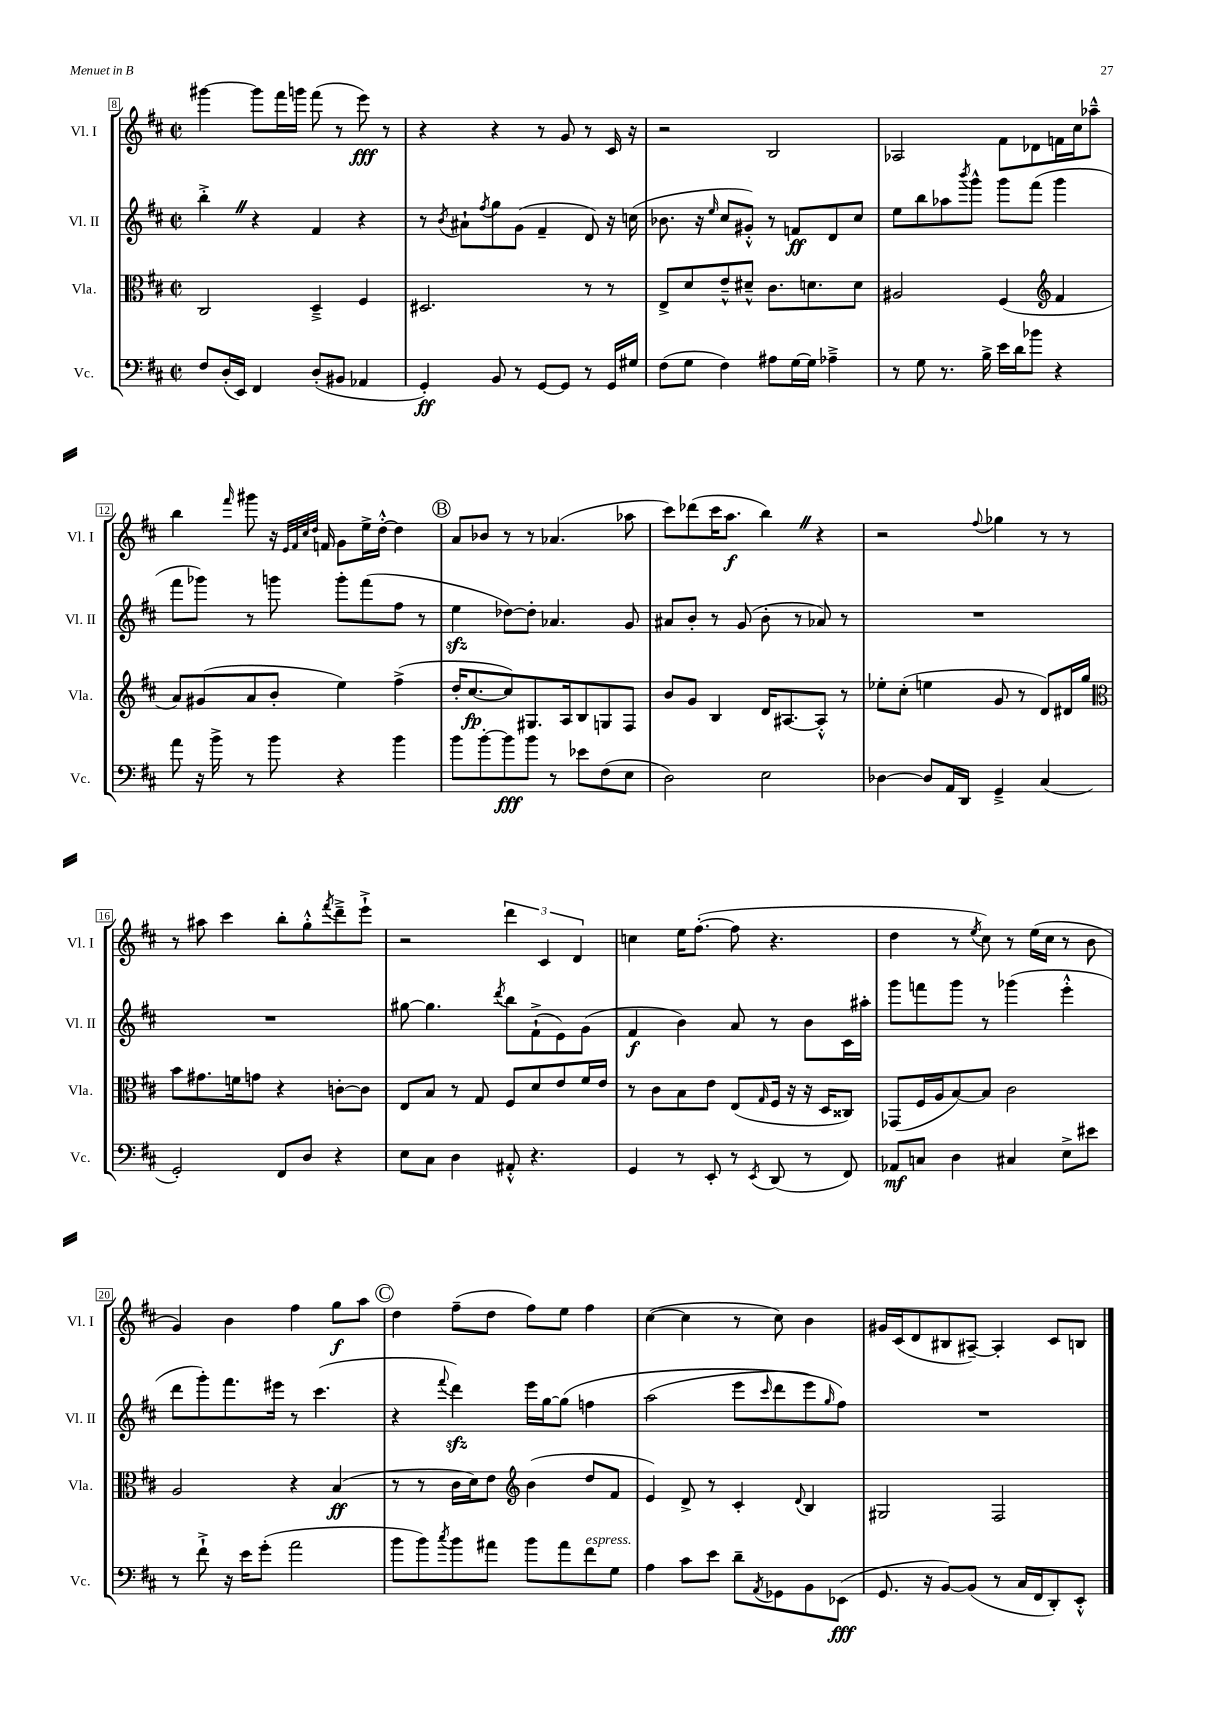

**kern	**kern	**kern	**kern
*staff4	*staff3	*staff2	*staff1
*clefF4	*clefC3	*clefG2	*clefG2
*k[f#c#]	*k[f#c#]	*k[f#c#]	*k[f#c#]
*M2/2	*M2/2	*M2/2	*M2/2
*met(c|)	*met(c|)	*met(c|)	*met(c|)
8F#	2C#	4bb'^	[4ggg#
(16D'	.	.	.
16EE)	.	.	.
4FF#	.	4r	8ggg#]
.	.	.	16fff#
.	.	.	16ggg
(8D'	4D~^	4f#	(8fff#
8BB#	.	.	8r
4AA-	4F#	4r	8eee)
.	.	.	8r
=	=	=	=
4GG')	2.D#	8r	4r
.	.	8qb	.
.	.	8a#`	.
.	.	8qff#	.
8BB	.	8gg	4r
8r	.	(8g	.
[8GG	.	4f#~	8r
8GG]	.	.	8g
8r	8r	8d)	8r
16GG	8r	16r	16c#
16G#	.	(16cc	16r
=	=	=	=
(8F#	8E^	8.b-	2r
8G	8d	.	.
.	.	16r	.
.	.	16qqee	.
4F#)	8e~^^	8cc#	.
.	8d#~^^	8g#'^^)	.
8A#	8.c#	8r	2B
[16G	.	8f	.
16G]	8.d	.	.
4A-~^	.	8d	.
.	8d	8cc#	.
=	=	=	=
8r	2A#	8ee	2A-
8G	.	8bb	.
8.r	.	8aa-	.
.	.	8qbbb	.
.	.	8ggg^^	.
16B^	.	.	.
16e	(4F#	8ggg	8f#
16d	.	.	.
8b-	.	(8fff#	8d-
*	*clefG2	*	*
4r	4f#	4ggg	16f
.	.	.	16cc#
.	.	.	8aa-~^^
=	=	=	=
8a	8a)	8fff#	4bb
16r	(8g#	8ggg-)	.
16b^	.	.	.
.	.	.	16qqfff#
8r	8a	8r	8ggg#
8b	8b'	8ggg	16r
.	.	.	32qqe
.	.	.	32qqf#
.	.	.	32qqcc#
.	.	.	32qqdd
.	.	.	16f
4r	4ee)	8ggg'	8g
.	.	(8fff#	16ee^
.	.	.	[16dd'^^
4b	(4ff#^	8ff#	4dd]
.	.	8r	.
=	=	=	=
8b	16dd'	4ee	8a
.	[8.cc#	.	.
[8b'	.	.	8b-
8b]	8cc#])	[8dd-)	8r
8b	8.G#	8dd-']	8r
8r	.	4.a-	(4.a-
.	16A	.	.
8e-	8B	.	.
(8F#	8G	.	.
8E	8F#	8g	8aa-
=	=	=	=
2D)	8b	8a#	8ccc#)
.	8g	8b'	(8ddd-
.	4B	8r	16ccc#
.	.	.	8.aa
.	.	(8g	.
2E	16d	8b'	4bb)
.	[8.A#	.	.
.	.	8r	.
.	8A#'^^]	8a-)	4r
.	8r	8r	.
=	=	=	=
[4D-	8ee-'	1r	2r
.	(8cc#'	.	.
8D-]	4ee	.	.
16AA	.	.	.
16DD	.	.	.
.	.	.	8qqff#
4GG~^	8g	.	4gg-
.	8r	.	.
(4C#	8d)	.	8r
.	16d#	.	8r
.	16gg	.	.
=	=	=	=
*	*clefC3	*	*
2GG')	8b	1r	8r
.	8.g#	.	8aa#
.	.	.	4ccc#
.	16f	.	.
.	8g	.	.
8FF#	4r	.	8bb'
8D	.	.	8gg'^^
.	.	.	8qfff#
4r	[8c'	.	8ddd~^
.	8c]	.	8eee`^
=	=	=	=
8E	8E	[8gg#	2r
8C#	8B	4.gg#]	.
4D	8r	.	.
.	8G	.	.
.	.	8qddd	.
8AA#'^^	8F#	8bb	6ddd
4.r	8d	(8f#`^	.
.	.	.	6c#
.	8e	8e)	.
.	.	.	6d
.	16f#	(8g	.
.	16e	.	.
=	=	=	=
4GG	8r	4f#	4cc
.	8c#	.	.
8r	8B	4b)	16ee
.	.	.	([8.ff#'
8EE'	8e	.	.
8r	(8E	8a	8ff#]
8qEE	16qqG	.	.
(8DD	16F#	8r	4.r
.	16r	.	.
8r	16r	8b	.
.	16D	.	.
8FF#)	8C##)	16c#	.
.	.	16aa#'	.
=	=	=	=
8AA-	(8GG-	8ggg	4dd
8C	16F#	8fff	.
.	16A	.	.
4D	[8B)	8ggg	8r
.	.	.	8qee
.	8B]	8r	8cc#)
4C#	2c#	(4ggg-	8r
.	.	.	(16ee
.	.	.	16cc#
8E^	.	4eee'^^	8r
8e#	.	.	8b
=	=	=	=
8r	2A	8ddd	4g)
8f#`^	.	8ggg')	.
16r	.	8.fff#	4b
16e	.	.	.
(8g'	.	.	.
.	.	16eee#	.
2a	4r	8r	4ff#
.	.	(4.ccc#	.
.	(4B	.	8gg
.	.	.	8aa
=	=	=	=
8b	8r	4r	4dd
8b)	8r	.	.
8qcc#	.	8qqfff#	.
8b	16c#	4ddd)	(8ff#~
.	16d)	.	.
8a#	8e	.	8dd
*	*clefG2	*	*
8b	(4b	16eee	8ff#)
.	.	[16gg	.
8a#	.	&(8gg]	8ee
8f#	8dd	4ff	4ff#
8G	8f#	.	.
=	=	=	=
4A	4e)	(2aa	([4cc#
8c#	8d^	.	4cc#]
8e	8r	.	.
8d~	4c#'	8eee	8r
8qAA	.	16qqccc#	.
8GG-	.	8ddd	8cc#)
.	8qqd	.	.
8BB	4B	8eee)	4b
.	.	16qqgg	.
(8EE-	.	8ff#&)	.
=	=	=	=
8.GG	2G#	1r	16g#
.	.	.	(16c#
.	.	.	8d
16r	.	.	.
[8BB)	.	.	8B#
(8BB]	.	.	[8A#~)
8r	2F#	.	4A#']
16C#	.	.	.
16FF#	.	.	.
8DD')	.	.	8c#
8EE'^^	.	.	8B
==	==	==	==
*-	*-	*-	*-
